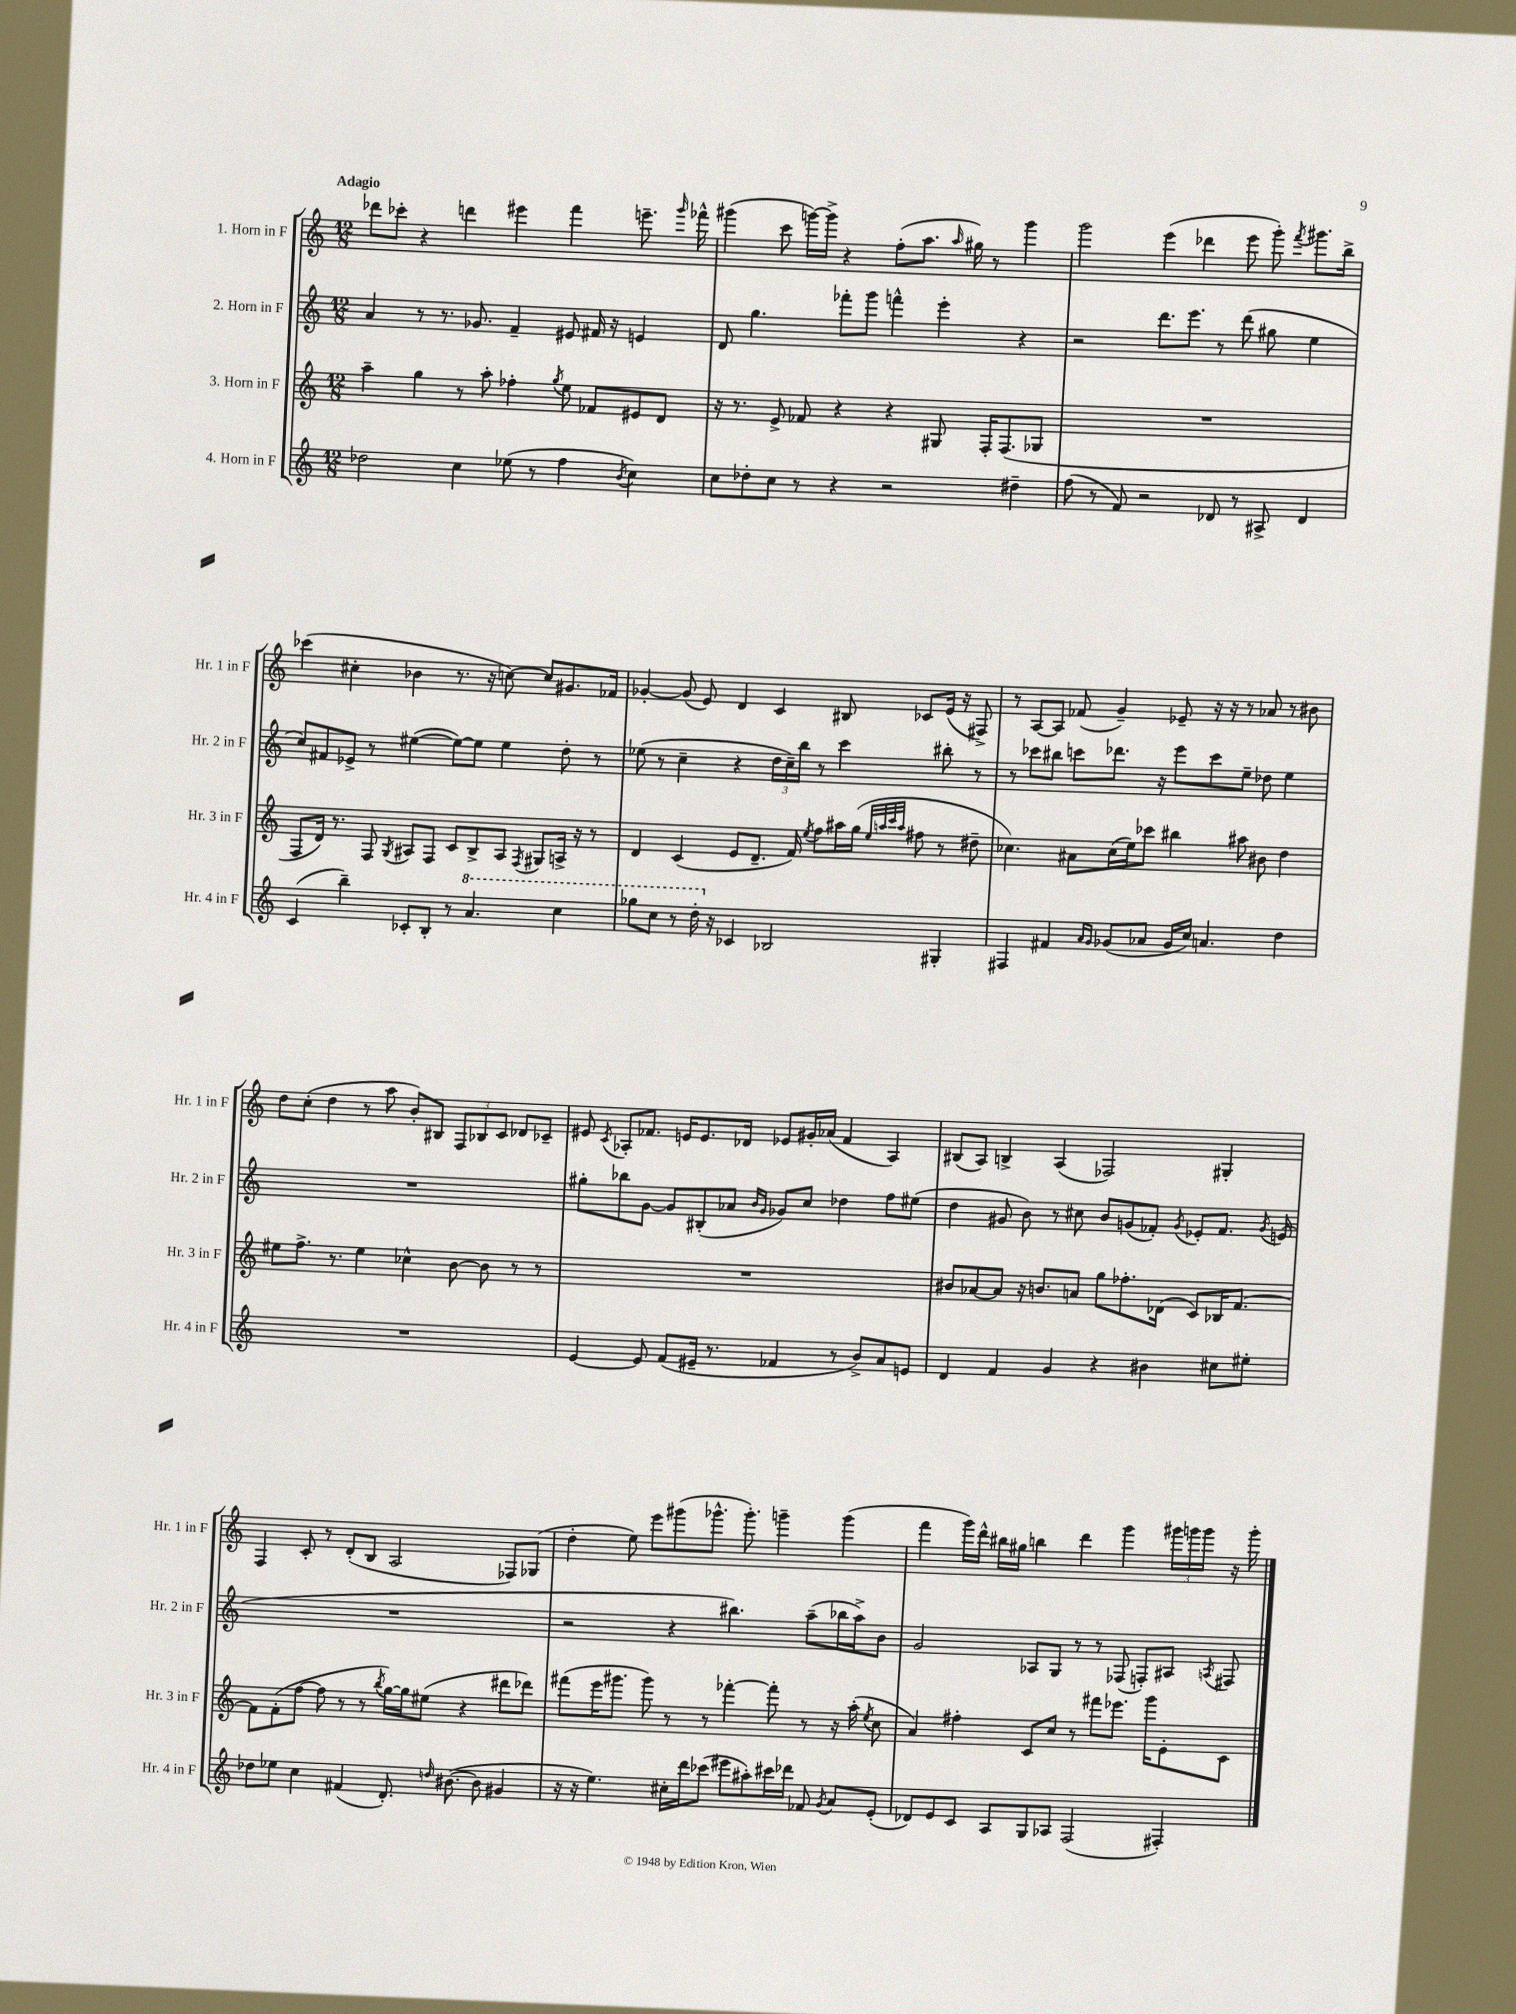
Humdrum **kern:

**kern	**kern	**kern	**kern
*staff4	*staff3	*staff2	*staff1
*clefG2	*clefG2	*clefG2	*clefG2
*k[]	*k[]	*k[]	*k[]
*M12/8	*M12/8	*M12/8	*M12/8
2dd-	4aa~	4a	8ddd-
.	.	.	8ccc-'
.	4gg	8r	4r
.	.	8.r	.
4cc	8r	.	4ddd
.	.	8.g-	.
.	8aa'	.	.
(8ee-	4ff-'	4f~	4eee#
8r	.	.	.
.	8qgg	.	.
4ff	8ee	8e#	4fff
.	8f-	16f#	.
.	.	16r	.
8qb	.	.	.
4cc)	8e#	4e	8.eee~
.	8d	.	.
.	.	.	16qqggg
.	.	.	16fff-^^
=	=	=	=
8cc	16r	8d	(4ggg#
.	8.r	.	.
8dd-'	.	4.gg	.
8cc	8e^	.	8ccc
8r	8f-	.	[16ggg)
.	.	.	16ggg^]
4r	4r	8fff-'	4r
.	.	8ggg	.
2r	4r	4fff^^	(8ff'
.	.	.	8.aa
.	8G#	4eee'	.
.	.	.	16qqaa
.	.	.	16gg#)
.	16F'	.	8r
.	(8.F	.	.
4dd#~	.	4r	4ggg
.	8G-	.	.
=	=	=	=
(8ff	1.r	2r	2ggg
8r	.	.	.
8f)	.	.	.
2r	.	.	.
.	.	8.ddd	(4eee
.	.	8.eee	.
.	.	.	4ddd-
8d-	.	8r	.
8r	.	(8ddd	8eee
8A#^	.	8gg#	8ggg')
.	.	.	8qfff
4d-	.	4ee	8.ggg#
.	.	.	16bb^
=	=	=	=
(4c	8F	8cc)	(4ccc-
.	16d)	8f#	.
.	8.r	.	.
4bb~)	.	8e-^	4cc#'
.	8F	8r	.
.	8qG	.	.
8c-'	8A#	([4ee#	4b-
8B'	8F	.	.
8r	8c	8ee#_)	8.r
4.aa	8B^	8ee#]	.
.	.	.	16r
.	8A#	4ee#	[8cc)
.	8qF	.	.
.	8G#	.	8cc]
4ccc	16A^	8dd'	8.g#
.	16r	.	.
.	8r	8r	.
.	.	.	16f-
=	=	=	=
8ggg-	4d	(8ee-	[4g-'
8ccc	.	8r	.
8r	(4c	4cc~	(8g-]
16ddd'	.	.	8e)
16r	.	.	.
4c-	8e	4r	4d
.	8.d~	.	.
2B-	.	24dd	4c
.	.	24cc~)	.
.	16f)	.	.
.	.	24bb	.
.	8qee	.	.
.	8ff	8r	.
.	16aa#	4ccc	8B#
.	(16gg	.	.
.	32qqee	.	.
.	32qqaa	.	.
.	32qqccc	.	.
.	32qqaa	.	.
.	8ff#	.	8c-
4G#'	8r	8bb#'	(16e
.	.	.	16r
.	8dd#~	8r	8F#^)
=	=	=	=
4F#	4.cc-)	8r	8r
.	.	8ccc-	[8A
4f#	.	8bb#	8A]
.	8a#	8ccc	(8f-
16qqa	.	.	.
16qqg	.	.	.
(8g-	(16cc-	8.ddd-	4g~)
.	16ee)	.	.
8a-	8ccc-	.	.
.	.	16r	.
16g-	4bb#	8eee	8e-~
16cc)	.	.	.
4.a	.	8ccc	16r
.	.	.	16r
.	8aa#	8ee~	8r
.	8b#	8dd-	8a-
4dd	4dd	4ee	8r
.	.	.	8b#
=	=	=	=
1.r	8ee#	1.r	8dd
.	8.ff^	.	(8cc'
.	.	.	4dd
.	8.r	.	.
.	4ee#	.	8r
.	.	.	8aa
.	4cc-^^	.	8b')
.	.	.	8B#
.	[8b	.	12F
.	.	.	12B-
.	8b]	.	.
.	.	.	12c
.	8r	.	8d-
.	8r	.	8c-~
=	=	=	=
[4e	1.r	8gg#'	8e#
.	.	.	8qc
.	.	8bb-	8A-'
8e]	.	[8g	8.f-
(8f	.	8g]	.
.	.	.	16e
16e#~	.	(8B#'	8.e
8.r	.	.	.
.	.	8a-	.
.	.	.	16d-
.	.	16qqb	.
.	.	16qqg	.
4f-	.	8g-)	8e-
.	.	8cc	16g#'
.	.	.	(16a-
8r	.	4dd-	4f-
8b^)	.	.	.
8a	.	8ff	4A-)
8e	.	(8ee#	.
=	=	=	=
4d	8b#	4dd	(8B#
.	[8a-	.	8A)
4f	8a-]	8g#	4B^
.	16r	8b)	.
.	8.b	.	.
4g	.	8r	(4A
.	8a	8cc#	.
4r	8gg	8b	2F-)
.	8.ff-'	(8g	.
4b#	.	8f-')	.
.	(16d-	.	.
.	.	8qg	.
.	8c)	8e-'	.
8cc#	16B-	8.f-	4G#'
.	[8.f	.	.
8ee#'	.	.	.
.	.	8qg	.
.	.	(16e	.
=	=	=	=
8dd-	8f]	1.r	4F
8ee-	(8f'	.	.
4cc	[8ff	.	8c'
.	8ff]	.	8r
(4f#	8r	.	(8d'
.	8r	.	8B
.	8qbb	.	.
8.d')	[16gg)	.	2A
.	16gg]	.	.
.	(8ee#	.	.
16qqdd	.	.	.
([8.b#	.	.	.
.	4r	.	.
8b#]	.	.	.
4g#	8ddd#	.	8F-)
.	8ddd-)	.	(8G-
=	=	=	=
16r	(8fff#	2r	4dd'
16r	.	.	.
4.ee)	16eee	.	.
.	8.ggg#	.	.
.	.	.	8ee)
.	8ggg#)	.	8eee
16cc#'	8r	4r	(8ggg#
16ddd	.	.	.
(8ccc-	8r	.	8.ggg-^^
8eee#	[4fff-'	4.bb#)	.
.	.	.	8.ggg-')
8aa#')	.	.	.
16ccc#	8fff-']	.	4ggg~
16ddd-	.	.	.
8f-	8r	(8aa~	.
8qg	.	.	.
8a	16r	16bb-	(4ggg
.	(16aa'	16aa^)	.
.	8qee	.	.
(8e'	8cc	8b	.
=	=	=	=
8d-)	4a)	2g	4fff
8e	.	.	.
8c	4ff#'	.	16ggg)
.	.	.	16ddd^^
8A	.	.	16bb#
.	.	.	16gg#
8G	8c	8A-	4bb
8A-	8cc	8G	.
(2F	8r	8r	4ddd
.	8fff#	8r	.
.	8.eee-	(8F-	4ggg
.	.	8F')	.
.	16ggg	.	.
4F#')	8e'	8A#	24ggg#
.	.	.	24ggg
.	.	.	24ggg
.	.	8qA	.
.	8c	8F#	16r
.	.	.	16ggg'
==	==	==	==
*-	*-	*-	*-
